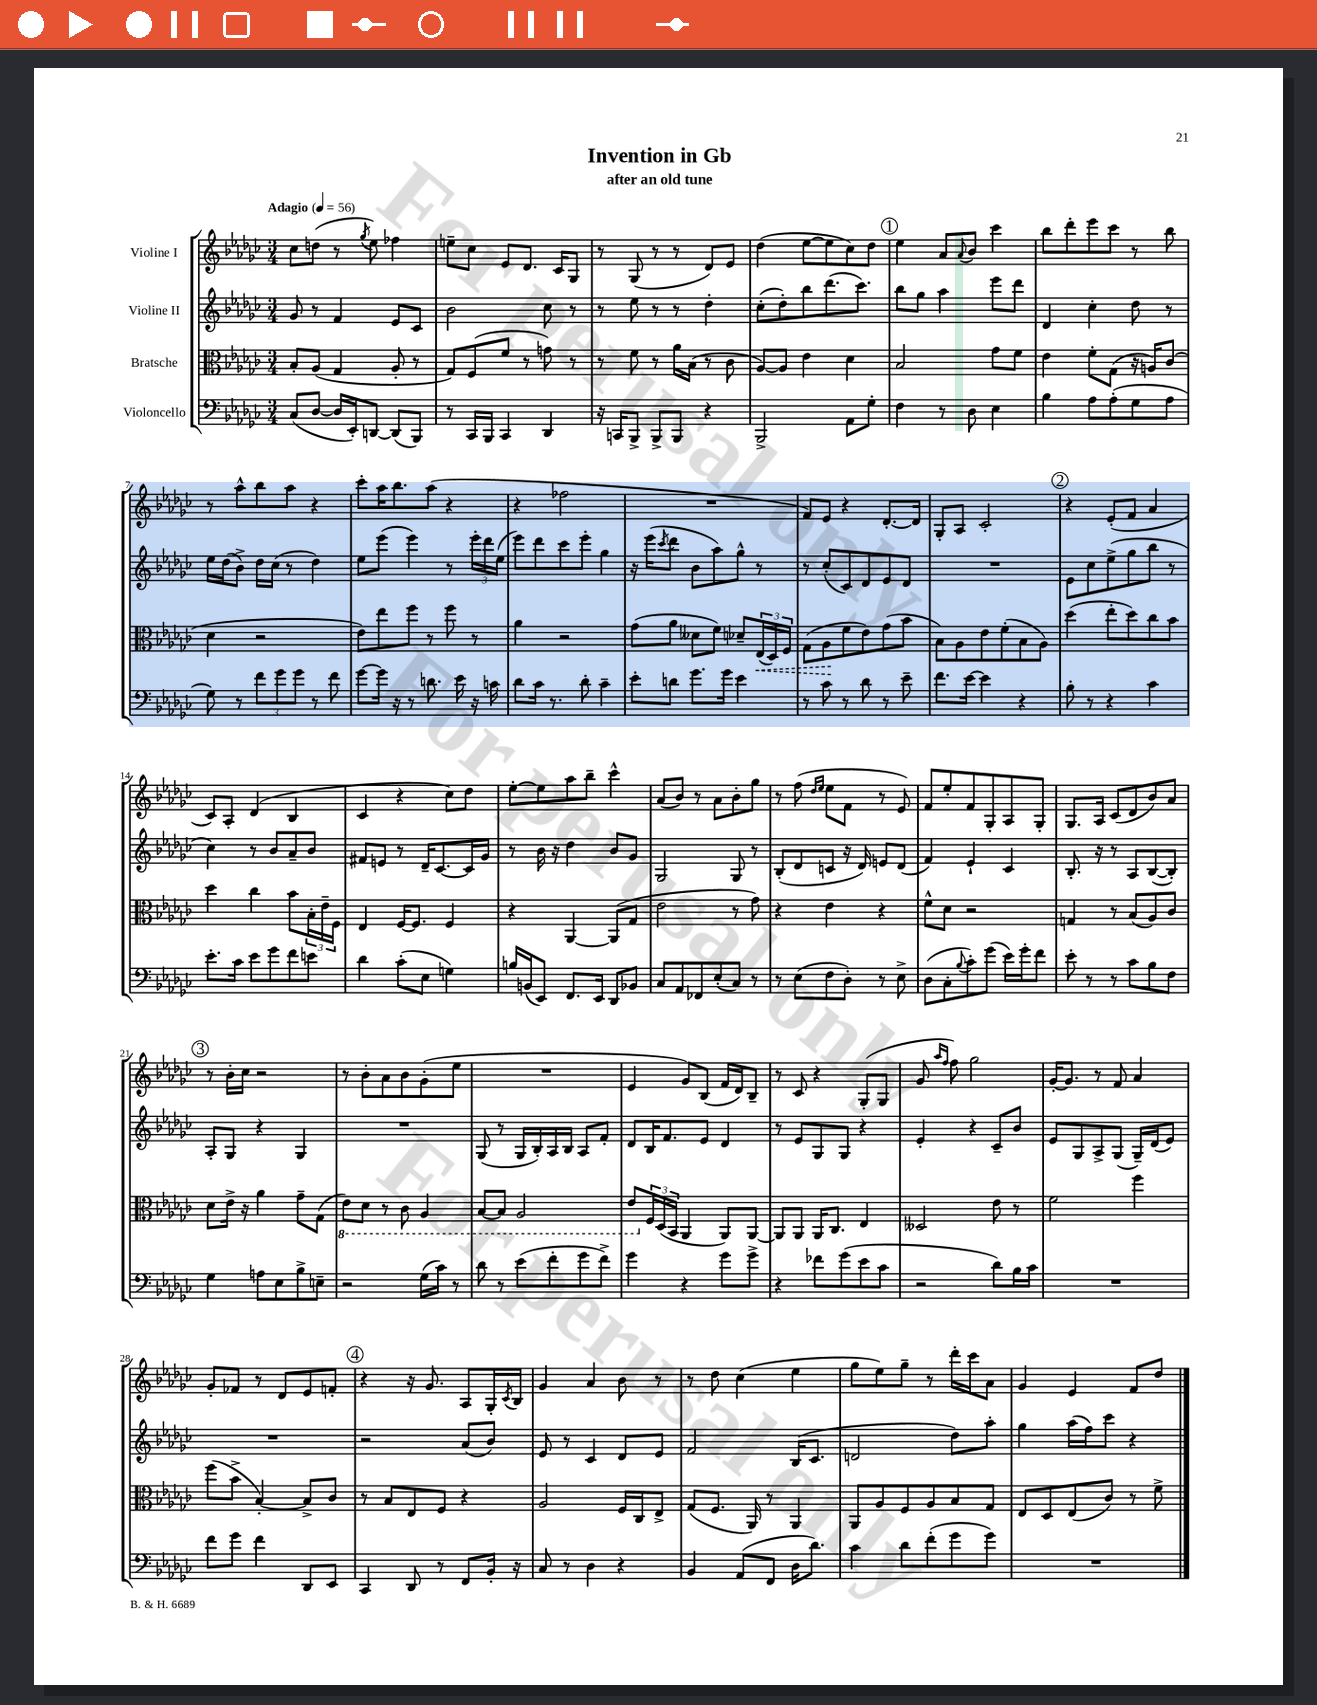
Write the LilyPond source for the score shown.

\header { title = "Invention in Gb" subtitle = "after an old tune" }
<<
\new StaffGroup <<
\new Staff = "s0" \with { instrumentName = "Violine I" } {
    \clef treble \key ges \major \numericTimeSignature \time 3/4 \tempo "Adagio" 4 = 56
    ces''8 d''8( r8 \acciaccatura { ges''8 } ees''8) fes''4 |
    e''8-- ces''8 ees'8 des'8. ces'16 ges8 |
    r8 ges8( r8 r8 des'8) ees'8 |
    des''4( ees''8~ ees''8 ces''8) des''8 |
    \mark \markup { \circle "1" } ees''4 aes'8 \appoggiatura { aes'8 } bes'8 ces'''4 |
    bes''8 des'''8-. ees'''8 ces'''8 r8 bes''8 |
    r8 aes''8-^ bes''8 aes''8 r4 |
    ces'''8-. aes''16 bes''8. aes''8( r4 |
    r4 fes''2 |
    R2. |
    f'8) ees'8 r4 des'8.~-. des'16 |
    ges8-. aes8 ces'2-. |
    \mark \markup { \circle "2" } r4 ees'8-.( f'8 aes'4 |
    ces'8) aes8-. des'4( bes4 |
    ces'4 r4 ces''8) des''8 |
    ees''8~-. ees''8 aes''8 bes''8-- ces'''4-^ |
    aes'8( bes'8) r8 aes'8 bes'8-. ges''8 |
    r8 f''8( \grace { des''16 ees''16 } ees''8 f'8 r8 ees'8) |
    f'8 ees''8-. f'8 ges8-. aes8 ges8-. |
    ges8. aes16 ces'8( des'8 bes'8) aes'8 |
    \mark \markup { \circle "3" } r8 bes'16-. ces''16 r2 |
    r8 bes'8-. aes'8 bes'8 ges'8-.( ees''8 |
    R2. |
    ees'4 ges'8) bes8( f'16 des'16) bes8-- |
    r8 ces'8 r4 ges8-.( ges8 |
    ges'8 \grace { aes''16 f''16 } f''8) ges''2 |
    ges'16~-. ges'8. r8 f'8 aes'4 |
    ges'8-. fes'8 r8 des'8 ees'8 f'8-. |
    \mark \markup { \circle "4" } r4 r16 ges'8. aes8 ges16-. \acciaccatura { ces'8 } bes16 |
    ges'4 aes'4 bes'8 r8 |
    r8 des''8 ces''4( ees''4 |
    ges''8 ees''8) ges''8-- r8 des'''16-. ces'''16 aes'8 |
    ges'4 ees'4 f'8 des''8 \bar "|." |
}
\new Staff = "s1" \with { instrumentName = "Violine II" } {
    \clef treble \key ges \major \numericTimeSignature \time 3/4
    ges'8 r8 f'4 ees'8 ces'8 |
    bes'2 ces''8 r8 |
    r8 ees''8 r8 r8 des''4-. |
    ces''8-.( des''8-.) bes''8 des'''8.( ces'''8.) |
    \mark \markup { \circle "1" } bes''8 ges''8 aes''4 ees'''8 des'''8 |
    des'4 ces''4-. des''8 r8 |
    ees''16 des''16( bes'8->) des''16 ces''16( r8 des''4) |
    ees''8 ees'''8( ees'''4) r8 \tuplet 3/2 { ees'''16-. des'''16 ees''16( } |
    ees'''8) des'''8 ces'''8 ees'''8-. ges''4 |
    r16 ees'''16( \acciaccatura { ces'''8 } des'''8 bes'8 aes''8) ges''8-^ r8 |
    r8 ces''8-.( ces'8) des'8 ees'8 des'8 |
    R2. |
    \mark \markup { \circle "2" } ees'8 ces''8 ees''8->( ges''8 bes''8 r8 |
    ces''4) r8 bes'8 aes'8-- bes'8 |
    fis'8 e'8 r8 des'16-- ces'8.~ ces'16 ges'16 |
    r8 bes'16 r16 des''4 bes'8 ges'8 |
    ges2 ges8 r8 |
    bes8-.( des'8 c'8 r16 des'16) e'8 des'8( |
    f'4) ees'4-! ces'4 |
    bes8.-. r16 r8 aes8 bes8~( bes8-.) |
    \mark \markup { \circle "3" } aes8-. ges8 r4 ges4 |
    R2. |
    ges8( r8 ges16 bes16-.) aes16 bes16 aes8 f'8-. |
    des'8 bes16 f'8. ees'8 des'4 |
    r8 ees'8 ges8 ges8 r4 |
    ees'4-. r4 ces'8-- bes'8 |
    ees'8 ges8 aes8-> ges8( ges16--) des'16( ees'8) |
    R2. |
    \mark \markup { \circle "4" } r2 aes'8( bes'8) |
    ees'8 r8 ces'4 des'8 ees'8 |
    f'2 bes16( ces'8. |
    d'2 des''8) aes''8-. |
    ges''4 aes''16( f''16) ces'''8 r4 \bar "|." |
}
\new Staff = "s2" \with { instrumentName = "Bratsche" } {
    \clef alto \key ges \major \numericTimeSignature \time 3/4
    bes8-. aes8( ges4 aes8-. r8 |
    ges8) f8( f'8 r8 g'8) r8 |
    r8 f'8 r8 aes'16 bes16( r8 ces'8 |
    aes8~) aes8 ees'4 des'4 |
    \mark \markup { \circle "1" } bes2 ges'8 f'8 |
    ees'4 f'8-. ges8( r16 a16) ces'8( |
    des'4 r2 |
    ees'8) ees''8 f''8 r8 f''8 r8 |
    aes'4 r2 |
    ges'8( aes'8 deses'8 f'8) des'8-- \tuplet 3/2 { \once \override Hairpin.style = #'dashed-line ees16\<( des16) f16 } |
    ges8( aes8\! f'8 ees'8) ges'8( bes'8 |
    bes8) aes8 ees'8 f'8-.( bes8 aes8) |
    \mark \markup { \circle "2" } des''4( ees''8-. des''8) ces''8 bes'8 |
    des''4 ces''4 bes'8 \tuplet 3/2 { bes16-. ees'16-- f16 } |
    ees4 f16~ f8. f4 |
    r4 aes,4~ aes,8( ges8 |
    ees'2 r8 ges'8) |
    r4 ees'4 r4 |
    f'8-^ des'8 r2 |
    g4 r8 bes8( aes8) ces'8 |
    \mark \markup { \circle "3" } des'8 ees'16-> r16 aes'4 ges'8-- ges8( |
    \ottava #-1 ees8) des8 r8 ces8 aes,4 |
    bes,8~ bes,8 aes,2 |
    ees8 \ottava #0 \tuplet 3/2 { f16 des16( bes,16 } aes,4 aes,8) aes,8~ |
    aes,8 aes,8 aes,16 ces8. ees4 |
    deses2 ees'8 r8 |
    f'2 f''4 |
    f''8( bes'8-> bes4~-.) bes8-> ces'8 |
    \mark \markup { \circle "4" } r8 bes8 ees8 f8 r4 |
    aes2 f16 ces16 ees8-> |
    ges8( f8. aes,16) r8 aes,4 |
    aes,8 aes8 f8 aes8 bes8 ges8 |
    ees8 des8 ees8( ces'8) r8 f'8-> \bar "|." |
}
\new Staff = "s3" \with { instrumentName = "Violoncello" } {
    \clef bass \key ges \major \numericTimeSignature \time 3/4
    ces8( des8~ des16 ees,16-.) d,8~ d,8( bes,,8) |
    r8 ces,16 bes,,16 ces,4 des,4 |
    r16 c,16 bes,,8-> bes,,8-> bes,,8 r4 |
    bes,,2-> aes,8 ges8-. |
    \mark \markup { \circle "1" } f4 r8 des8 ees4 |
    bes4 aes8 aes8-.( ges8 aes8 |
    ges8) r8 \tuplet 3/2 { f'8 ges'8 ges'8 } r8 f'8 |
    ges'8~ ges'16 r16 r8 d'8. ees'16 r16 c'16 |
    des'8 ces'16 r8. des'8-. ces'4-- |
    ees'8-. d'8 ges'8. ges'16 ees'4 |
    r8 ces'8 r8 des'8 r8 ees'8-- |
    f'8. ees'16~ ees'4 r4 |
    \mark \markup { \circle "2" } bes8-. r8 r4 ces'4 |
    ees'8.-. ces'16 ees'8 ges'8 f'8 e'8 |
    des'4 ces'8-.( ees8 g4) |
    b16 b,16( ees,8) f,8. ees,16 des,8 bes,8 |
    ces8 aes,8 fes,8 ees8-.( ces8) r8 |
    r8 ees8( f8 des8-.) r8 ees8-> |
    des8( ces8-. \appoggiatura { bes8 } ces'8-.) ges'8( ees'16) ges'16-. f'8 |
    ees'8-. r8 r8 ces'8 bes8 f8 |
    \mark \markup { \circle "3" } ges4 a8 ees8 bes8-> e8-- |
    r2 ges16( ces'16) r8 |
    des'8 r8 ees'8( f'8-. ges'8 f'8->) |
    ges'4 r4 ges'8 ges'8-> |
    r4 fes'8 ges'8( ees'8 ces'8 |
    r2 des'8) bes16 ces'16 |
    R2. |
    f'8 ges'8 f'4 des,8 ees,8 |
    \mark \markup { \circle "4" } ces,4 des,8 r8 f,8 bes,16-. r16 |
    ces8 r8 des4 r4 |
    bes,4 aes,8( f,8 des16 des'8.) |
    ces'4 des'8 f'8-.( ges'8 ges'8) |
    R2. \bar "|." |
}
>>
>>
